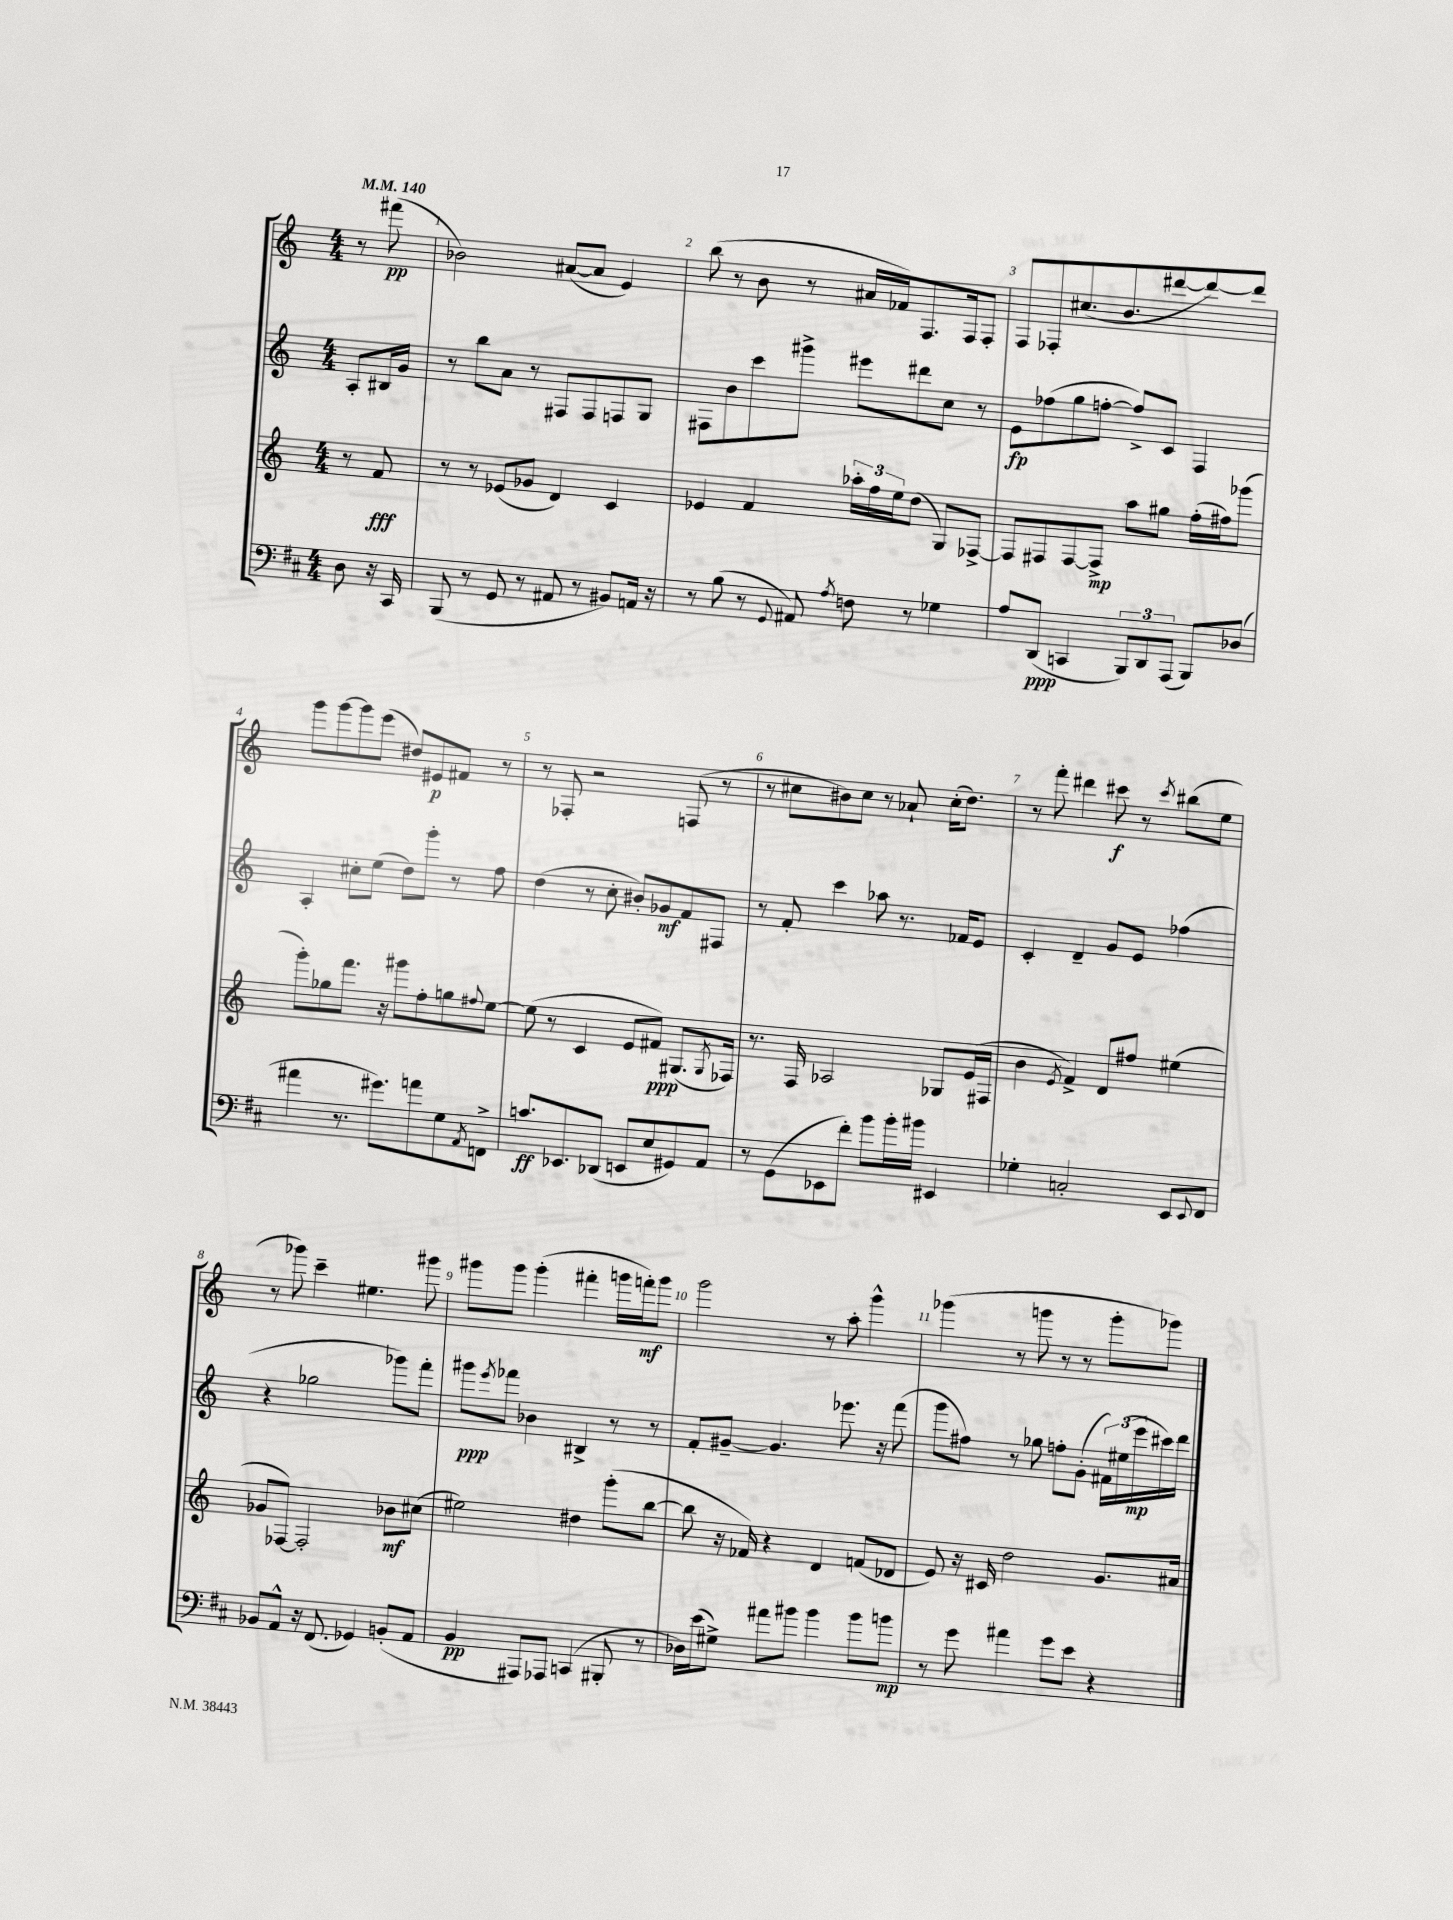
<<
\new StaffGroup <<
\new Staff = "s0" {
    \clef treble \key c \major \numericTimeSignature \time 4/4 \partial 4 \tempo 4 = 140
    r8 fis'''8\pp( |
    bes'2) ais'8~( ais'8 e'4) |
    b''8( r8 b'8 r8 ais'16 fes'16) f8. f16 f8-. |
    f8 fes8-. cis''8.( b'8. dis'''8~ dis'''8~) dis'''8 |
    g'''8 g'''8~ g'''8 e'''8( dis''8) eis'8\p fis'8 r8 |
    r8 fes8-. r2 f8( r8 |
    r8 cis''8 bis'8) cis''8 r8 aes'8-! cis''16-.( d''8.) |
    r8 f'''8-. dis'''4 cis'''8\f r8 \acciaccatura { cis'''8 } bis''8( e''8 |
    r8 ges'''8) c'''4-- eis''4. gis'''8 |
    gis'''8 gis'''8 gis'''4-.( fis'''4-. g'''16 f'''16-.\mf) g'''8 |
    g'''2 r8 a''8-. g'''4-^ |
    ges'''4( r8 g'''8 r8 r8 g'''8-. ges'''8) \bar "|." |
}
\new Staff = "s1" {
    \clef treble \key c \major \numericTimeSignature \time 4/4 \partial 4
    a8-. bis16 g'16 |
    r8 b''8 a'8 r8 fis8 fis8 f8 g8 |
    fis8 b'8 c'''8 gis'''8-> eis'''8 dis'''8 c''8 r8 |
    e'8\fp fes''8( g''8 f''8~-. f''8->) c'8 f4 |
    a4-. cis''8-. e''8( d''8) g'''8-. r8 f''8 |
    d''4( r8 c''8-. bis'8-.) ges'8\mf f'8 fis8 |
    r8 f'8-. c'''4 aes''8 r8. fes'16 e'8 |
    c'4-. d'4-- g'8 e'8 fes''4( |
    r4 ges''2 ges'''8) f'''8-. |
    gis'''8\ppp \acciaccatura { e'''8 } fes'''8 bes'4 bis4-> r8 r8 |
    f'8-. gis'8~-- gis'4. ees'''8. r16 f'''8( |
    g'''8 fis''8) r8 ges''8 f''8-. g'8-.( \tuplet 3/2 { fis'16) eis''16( e'''16\mp } cis'''16) d'''16 \bar "|." |
}
\new Staff = "s2" {
    \clef treble \key c \major \numericTimeSignature \time 4/4 \partial 4
    r8 f'8\fff |
    r8 r8 ees'8( ges'8 d'4) c'4 |
    ees'4 f'4 \tuplet 3/2 { aes''16-. f''16 e''16 } d''8( g8) fes8~-> |
    fes8 fis8 fis8~ fis8->\mp a''8 gis''8 f''16-.( fis''16) ges'''8( |
    g'''8-.) ges''8 f'''8. r16 gis'''8 f''8-. g''8 \appoggiatura { fis''8 } e''8~ |
    e''8( r8 c'4 e'8 fis'8\ppp) gis8.( \acciaccatura { gis8 } fes16) |
    r8. f16 aes2 ges8 e'16( fis16 |
    b'4 \acciaccatura { e'8 } f'4->) d'8 fis''8 eis''4( |
    ges'8 fes8~) fes2-. bes'8\mf cis''8( |
    eis''2) dis''4 g'''8-.( b''8~ |
    b''8 r16 fes'16) r4 d'4 f'8( des'8 |
    e'8) r16 cis'16 d''2 g'8. ais'16 \bar "|." |
}
\new Staff = "s3" {
    \clef bass \key d \major \numericTimeSignature \time 4/4 \partial 4
    d8 r16 cis,16 |
    b,,8( r8 g,8 r8 ais,8 r8 bis,8) a,16 r16 |
    r8 b8( r8 \appoggiatura { g,8 } ais,8) \acciaccatura { a8 } f8 r8 ges4 |
    a8 d,8\ppp( c,4 \tuplet 3/2 { b,,8) d,8 a,,8( } b,,8) des8( |
    ais'4 r8. gis'8.) a'8 g8 \acciaccatura { a,8 } f,8-> |
    c'8.\ff ees,8. des,8( e,8 e8 gis,8) a,8 |
    r8 g,8( ees,8 fis'8-.) b'8 b'16-. bis'16 eis,4 |
    ges4-. c2-. e,8 \appoggiatura { e,8 } fis,8 |
    bes,8 a,8-^ r16 fis,8.( ges,4) b,8-.( a,8 |
    b,4\pp ais,,8) aes,,8 c,4( bis,,8-. r8 |
    des16) e'16( gis8->) ais'8 bis'8 bis'4 bis'8 b'8\mp |
    r8 g'8 ais'4 g'8 e'8 r4 \bar "|." |
}
>>
>>
\layout { \context { \Score \override BarNumber.break-visibility = ##(#f #t #t) barNumberVisibility = #all-bar-numbers-visible } }
